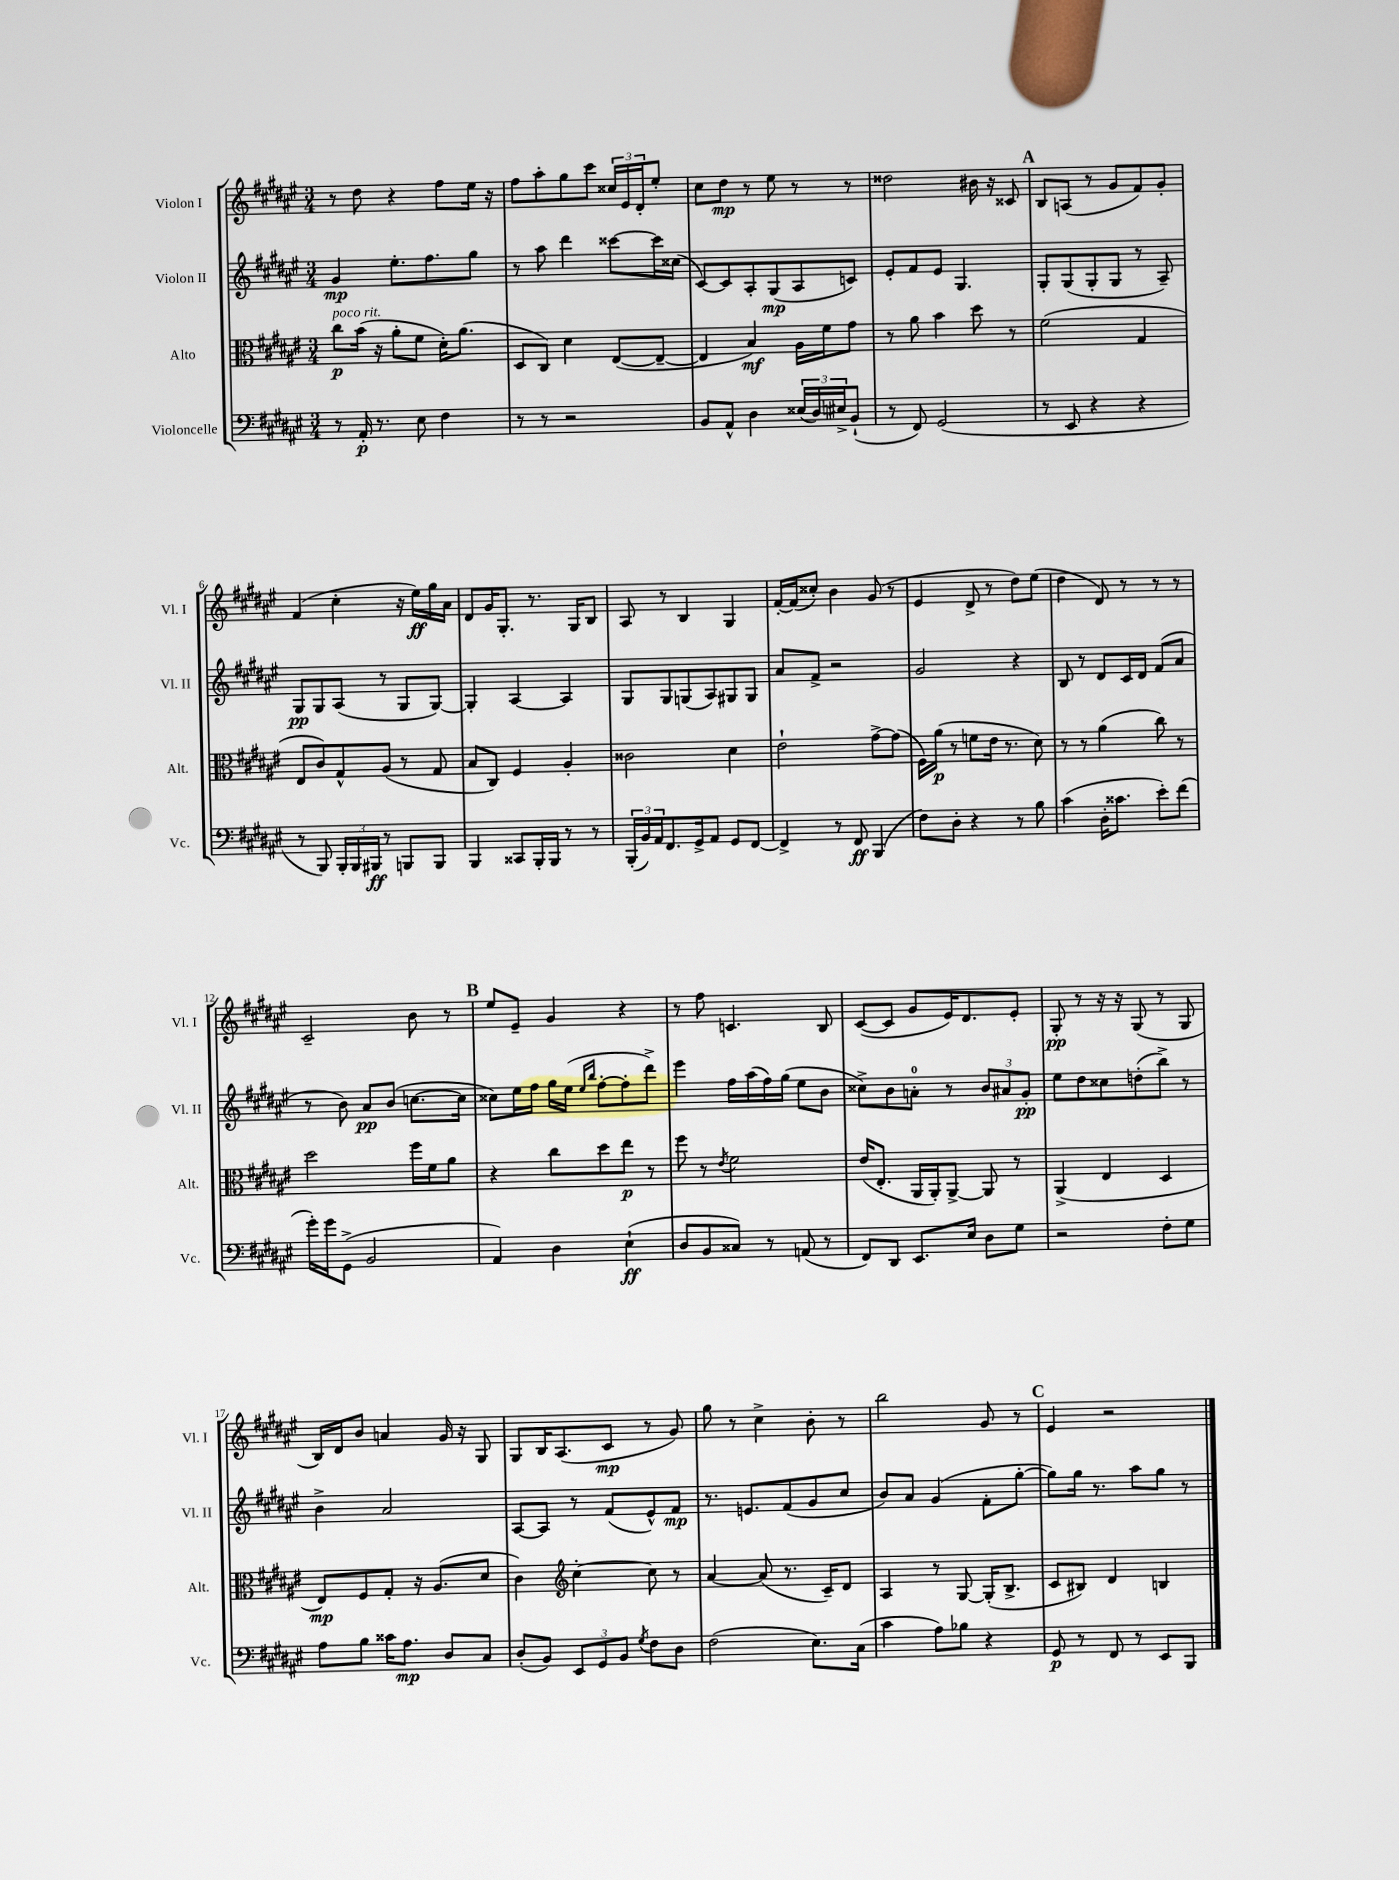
<<
\new StaffGroup <<
\new Staff = "s0" \with { instrumentName = "Violon I" shortInstrumentName = "Vl. I" } {
    \clef treble \key fis \major \numericTimeSignature \time 3/4
    r8 dis''8 r4 fis''8 eis''16 r16 |
    fis''8 ais''8-. gis''8 cis'''8 \tuplet 3/2 { cisis''16 eis'16 dis'16-. } eis''8-. |
    cis''8 dis''8\mp r8 eis''8 r8 r8 |
    disis''2 bis'16 r16 cisis'8 |
    \mark \markup { \bold "A" } b8 a8( r8 gis'8 fis'8) gis'8-. |
    fis'4( cis''4-. r16 eis''16\ff) gis''16 ais'16 |
    dis'8 gis'16 gis8.-. r8. gis16 b8 |
    ais8 r8 b4 gis4 |
    fis'16~-. fis'16( cisis''8-.) b'4 gis'8( r8 |
    eis'4 dis'8-> r8 dis''8) eis''8( |
    dis''4 dis'8) r8 r8 r8 |
    cis'2-- b'8 r8 |
    \mark \markup { \bold "B" } eis''8 eis'8-- gis'4 r4 |
    r8 fis''8 c'4. b8 |
    cis'8~( cis'8 gis'8 eis'16) dis'8. eis'8-. |
    gis8-.\pp r8 r16 r16 gis8( r8 gis8 |
    b16) dis'16 b'8 a'4 gis'16 r16 gis8 |
    gis8 b16 ais8.( cis'8\mp r8 gis'8) |
    gis''8 r8 cis''4-> b'8-. r8 |
    b''2 gis'8 r8 |
    \mark \markup { \bold "C" } eis'4 r2 \bar "|." |
}
\new Staff = "s1" \with { instrumentName = "Violon II" shortInstrumentName = "Vl. II" } {
    \clef treble \key fis \major \numericTimeSignature \time 3/4
    gis'4\mp eis''8.-. fis''8. gis''8 |
    r8 ais''8 dis'''4 cisis'''8~ cisis'''16 cisis''16( |
    cis'8~) cis'8 ais8-. gis8\mp( ais8 c'8) |
    eis'8-. fis'8 eis'8 gis4. |
    \mark \markup { \bold "A" } gis8-. gis8( gis8-. gis8 r8 ais8--) |
    gis8\pp gis8 ais8( r8 gis8 gis8~) |
    gis4-. ais4~ ais4 |
    gis8 gis8 g8( ais8) gis8 gis8 |
    ais'8 fis'8-> r2 |
    gis'2 r4 |
    b8 r8 dis'8 cis'16 dis'16 fis'8( ais'8 |
    r8 b'8) ais'8\pp b'8( c''8.~ c''16 |
    \mark \markup { \bold "B" } cisis''8) eis''16 fis''16 gis''16 eis''16( \grace { eis''16 b''16 } fis''8~-. fis''8-. dis'''8->) |
    eis'''4 fis''16 ais''16( fis''16) gis''16( eis''8 b'8 |
    cisis''8->) b'8 a'8-0-. r8 \tuplet 3/2 { b'8 ais'8 gis'8-.\pp } |
    eis''8 dis''8 cisis''8 d''8-.( b''8->) r8 |
    b'4-> ais'2 |
    ais8~ ais8 r8 fis'8( eis'8-^) fis'8\mp |
    r8. e'8. fis'8( gis'8 cis''8 |
    b'8) ais'8 gis'4( fis'8-. gis''8~-. |
    \mark \markup { \bold "C" } gis''8) gis''16 r8. ais''8 gis''8 r8 \bar "|." |
}
\new Staff = "s2" \with { instrumentName = "Alto" shortInstrumentName = "Alt." } {
    \clef alto \key fis \major \numericTimeSignature \time 3/4
    cis''8\p^\markup { \italic "poco rit." } b'16( r16 ais'8-. fis'8 dis'16-.) ais'8.( |
    dis8 cis8) dis'4 eis8~( eis8~-- |
    eis4 b4\mf) ais16 fis'16 gis'8 |
    r8 ais'8 b'4 dis''8 r8 |
    \mark \markup { \bold "A" } fis'2( gis4 |
    eis8 cis'8) gis8-^ ais8( r8 gis8 |
    b8 cis8) fis4 ais4-. |
    cisis'2 dis'4 |
    eis'2-! gis'8~-> gis'8( |
    fis16) ais'16\p( r8 f'8 eis'16 r8. dis'8) |
    r8 r8 ais'4( cis''8) r8 |
    dis''2 fis''16 fis'16 ais'8 |
    \mark \markup { \bold "B" } r4 cis''8 dis''8 eis''8\p r8 |
    fis''8 r8 \acciaccatura { eis'8 } fis'2 |
    eis'16( eis8.-. ais,16 ais,16-.) ais,8~-> ais,8 r8 |
    ais,4->( eis4 dis4 |
    eis8\mp) fis8 gis8-. r16 ais8.( dis'8 |
    cis'4) \clef treble cis''4~-. cis''8 r8 |
    ais'4~ ais'8( r8. cis'16--) dis'8 |
    ais4 r8 gis8~ gis16-.( b8.-> |
    \mark \markup { \bold "C" } cis'8 bis8) dis'4 b4 \bar "|." |
}
\new Staff = "s3" \with { instrumentName = "Violoncelle" shortInstrumentName = "Vc." } {
    \clef bass \key fis \major \numericTimeSignature \time 3/4
    r8 ais,16-.\p r8. eis8 fis4 |
    r8 r8 r2 |
    b,8 ais,8-^ dis4 \tuplet 3/2 { eisis16( dis16) eis16-> } b,8-!( |
    r8 fis,8) gis,2( |
    \mark \markup { \bold "A" } r8 eis,8 r4 r4 |
    r8 b,,8) \tuplet 3/2 { b,,16-. b,,16 bis,,16\ff } r8 b,,8 b,,8 |
    b,,4 cisis,8 b,,16-. b,,16 r8 r8 |
    \tuplet 3/2 { b,,16-.( b,16) ais,16 } fis,8. gis,16-> ais,8 gis,8 fis,8~ |
    fis,4-> r8 fis,8\ff b,,4( |
    fis8) dis8-. r4 r8 b8 |
    cis'4( dis16-. cisis'8. eis'8-.) fis'8( |
    gis'16-.) gis'16 gis,8->( b,2 |
    \mark \markup { \bold "B" } ais,4) dis4 eis4-!\ff( |
    dis8 b,8 cisis8) r8 a,8( r8 |
    fis,8) dis,8 eis,8. eis16 dis8 gis8 |
    r2 fis8-. gis8 |
    ais8 b8 cisis'16 ais8.\mp dis8 cis8 |
    dis8-.( b,8) \tuplet 3/2 { eis,8 gis,8 b,8 } \acciaccatura { gis8 } fis8 dis8 |
    fis2( eis8.) cis16( |
    cis'4 ais8) bes8 r4 |
    \mark \markup { \bold "C" } gis,8\p r8 fis,8 r8 eis,8 b,,8 \bar "|." |
}
>>
>>
